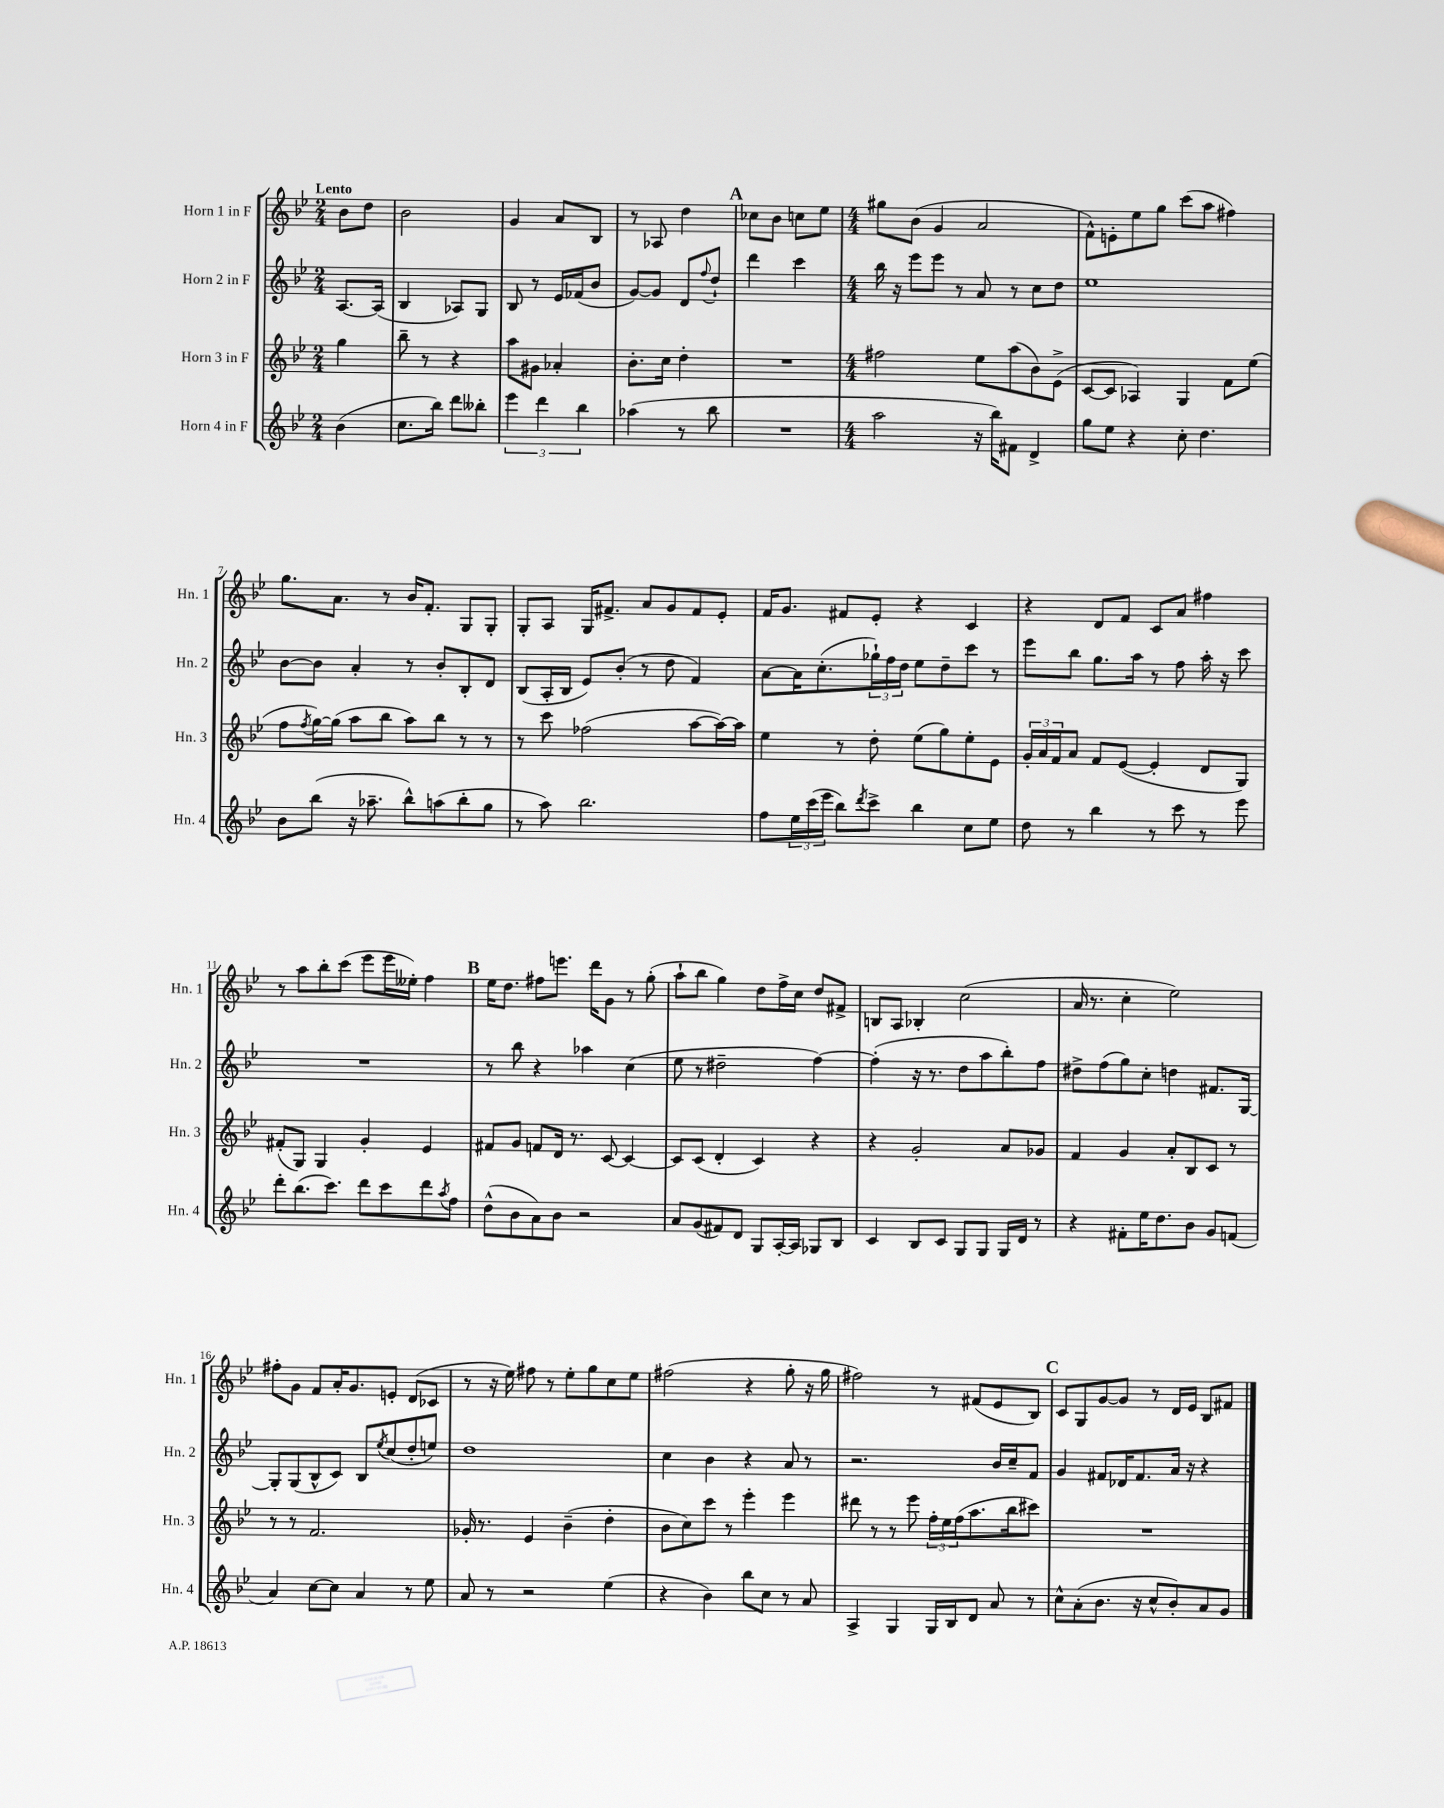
<<
\new StaffGroup <<
\new Staff = "s0" \with { instrumentName = "Horn 1 in F" shortInstrumentName = "Hn. 1" } {
    \clef treble \key bes \major \numericTimeSignature \time 2/4 \partial 4 \tempo "Lento"
    bes'8 d''8 |
    bes'2 |
    g'4 a'8 bes8 |
    r8 aes8 d''4 |
    \mark \markup { \bold "A" } ces''8 bes'8 c''8 ees''8 |
    \numericTimeSignature \time 4/4 gis''8 bes'8( g'4 a'2 |
    f'8-^) e'8-. ees''8 g''8 c'''8( a''8 fis''4) |
    g''8. a'8. r8 bes'16 f'8.-. g8 g8-. |
    g8-. a8 g16 fis'8.-> a'8 g'8 fis'8 ees'8-. |
    f'16 g'8. fis'8 ees'8-. r4 c'4 |
    r4 d'8 f'8 c'8 a'8 fis''4 |
    r8 a''8 bes''8-. c'''8( ees'''8 ees'''16 eeses''16-.) f''4 |
    \mark \markup { \bold "B" } ees''16 d''8. fis''8 e'''8. d'''16 g'8 r8 g''8-.( |
    a''8-! bes''8 g''4) d''8 f''16-> c''16 d''8 fis'8-> |
    b8 a8 bes4-. c''2( |
    a'16 r8. c''4-. ees''2) |
    fis''8-. g'8 f'8 a'16-. g'8. e'8-. d'8( ces'8 |
    r8 r16 ees''16) fis''8 r8 ees''8-. g''8 c''8 ees''8 |
    fis''2( r4 g''8-. r16 g''16 |
    fis''2) r8 fis'8( ees'8 bes8) |
    \mark \markup { \bold "C" } c'8 g8 g'8~ g'8 r8 d'16 ees'16 bes8 fis'8 \bar "|." |
}
\new Staff = "s1" \with { instrumentName = "Horn 2 in F" shortInstrumentName = "Hn. 2" } {
    \clef treble \key bes \major \numericTimeSignature \time 2/4 \partial 4
    a8.~ a16( |
    bes4 aes8) g8 |
    bes8 r8 ees'16 fes'16( bes'8 |
    g'8~) g'8 d'8 \appoggiatura { f''8 } d''8-! |
    \mark \markup { \bold "A" } d'''4 c'''4 |
    \numericTimeSignature \time 4/4 bes''16 r16 ees'''8 ees'''8 r8 a'8 r8 c''8 d''8 |
    ees''1 |
    bes'8~ bes'8 a'4-. r8 bes'8-. bes8-. d'8 |
    bes8( a16-. bes16 ees'8) bes'8-.( r8 d''8 f'4) |
    a'8~ a'16 c''8.-.( \tuplet 3/2 { ges''16-!) f''16 d''16 } ees''8 d''8-- c'''8 r8 |
    ees'''8 bes''8 g''8. a''16 r8 f''8 a''16-. r16 c'''8 |
    R1 |
    \mark \markup { \bold "B" } r8 bes''8 r4 aes''4 c''4( |
    ees''8 r8 dis''2-- f''4~) |
    f''4-.( r16 r8. d''8 a''8 bes''8-.) f''8 |
    dis''8-> f''8( g''8) c''8-. d''4 fis'8. g16~ |
    g8-. g8( bes8-^ c'8) bes8 \acciaccatura { ees''8 } c''8( d''8-. e''8) |
    d''1 |
    c''4 bes'4 r4 a'8 r8 |
    r2. bes'16 c''16-- f'8 |
    \mark \markup { \bold "C" } g'4 fis'8 des'16 fis'8. a'16 r16 r4 \bar "|." |
}
\new Staff = "s2" \with { instrumentName = "Horn 3 in F" shortInstrumentName = "Hn. 3" } {
    \clef treble \key bes \major \numericTimeSignature \time 2/4 \partial 4
    g''4 |
    bes''8-- r8 r4 |
    a''8 gis'8 aes'4-. |
    bes'8.-. c''16 d''4-. |
    \mark \markup { \bold "A" } R2 |
    \numericTimeSignature \time 4/4 fis''2 ees''8 a''8( bes'8) ees'8->( |
    c'8~ c'8 aes4) g4 f'8 ees''8( |
    f''8 \acciaccatura { f''8 } g''16~) g''16( a''8 bes''8 a''8) bes''8 r8 r8 |
    r8 c'''8 fes''2( a''8~ a''16~) a''16 |
    ees''4 r8 d''8-. ees''8( g''8) ees''8-. ees'8 |
    \tuplet 3/2 { g'16-. a'16 f'16 } a'8 f'8 ees'8~( ees'4-. d'8 g8) |
    fis'8-.( g8) g4 g'4-. ees'4 |
    \mark \markup { \bold "B" } fis'8 g'8 f'8 d'16 r8. c'8~ c'4~ |
    c'8 c'8( d'4-. c'4) r4 |
    r4 g'2-. a'8 ges'8 |
    f'4 g'4 a'8-. bes8 c'8 r8 |
    r8 r8 f'2. |
    ges'16-. r8. ees'4 bes'4--( d''4-. |
    bes'8 c''8) c'''8 r8 ees'''4-. ees'''4 |
    dis'''8 r8 r8 ees'''8 \tuplet 3/2 { f''16-. ees''16 f''16( } a''8. bes''16 cis'''8) |
    \mark \markup { \bold "C" } R1 \bar "|." |
}
\new Staff = "s3" \with { instrumentName = "Horn 4 in F" shortInstrumentName = "Hn. 4" } {
    \clef treble \key bes \major \numericTimeSignature \time 2/4 \partial 4
    bes'4( |
    c''8. bes''16) d'''8 beses''8-. |
    \tuplet 3/2 { ees'''4 d'''4 bes''4 } |
    aes''4( r8 bes''8 |
    \mark \markup { \bold "A" } R2 |
    \numericTimeSignature \time 4/4 a''2 r16 bes''16) fis'8 d'4-> |
    g''8 ees''8 r4 c''8-. d''4. |
    bes'8 bes''8( r16 aes''8.-- bes''8-^) a''8( bes''8-. g''8 |
    r8 a''8) bes''2. |
    f''8 \tuplet 3/2 { ees''16 c'''16( ees'''16 } bes''8) \acciaccatura { d'''8 } c'''8-> bes''4 c''8 ees''8 |
    d''8 r8 bes''4 r8 c'''8 r8 ees'''8 |
    d'''8-. bes''8.( c'''8.) d'''8 c'''8 d'''8 \acciaccatura { a''8 } f''8 |
    \mark \markup { \bold "B" } d''8-^( bes'8 a'8) bes'8 r2 |
    a'8 g'8( fis'8) d'8 g8 a16~-. a16 ges8 bes8 |
    c'4 bes8 c'8 g8 g8 g16 d'16 r8 |
    r4 fis'8-. ees''16 d''8. bes'8 g'8 f'8( |
    a'4) c''8~ c''8 a'4 r8 ees''8 |
    a'8 r8 r2 ees''4( |
    r4 bes'4) bes''8 c''8 r8 a'8 |
    a4-> g4 g16 bes16 d'8 a'8 r8 |
    \mark \markup { \bold "C" } c''8-^ a'8-.( bes'8. r16 c''8-^ bes'8-.) a'8 g'8 \bar "|." |
}
>>
>>
